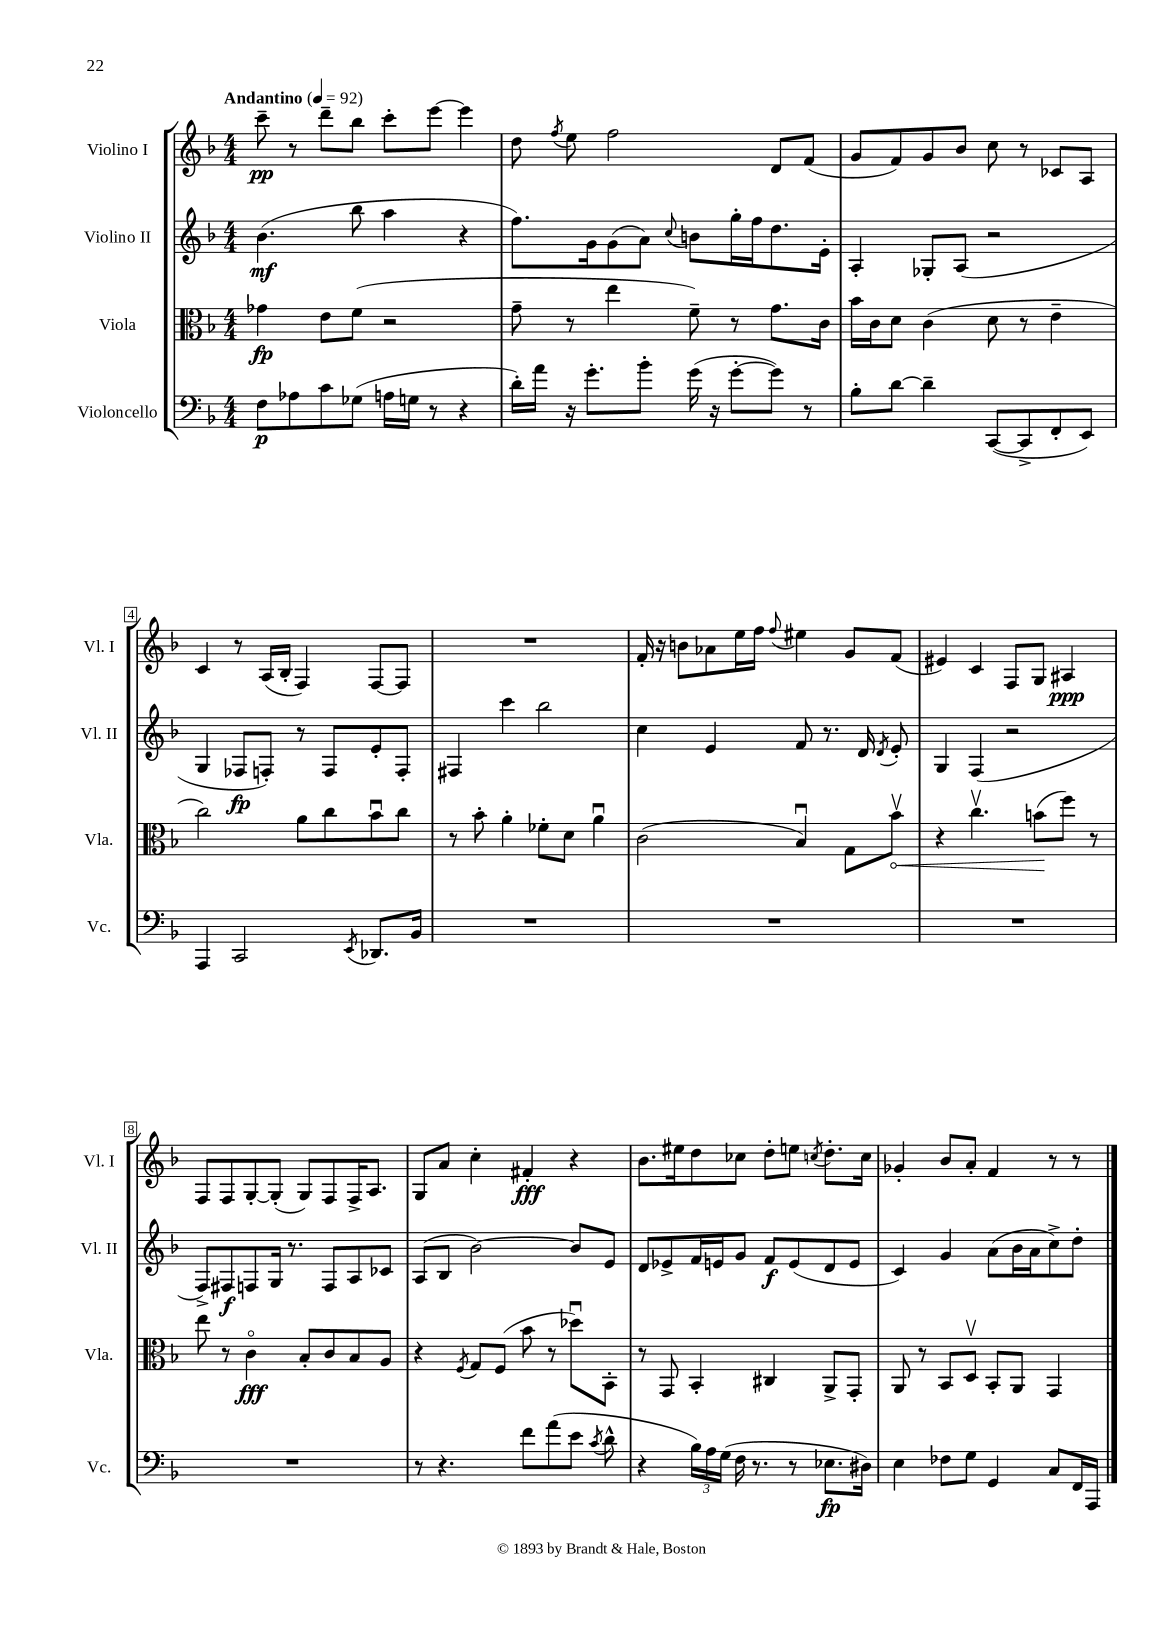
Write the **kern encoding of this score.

**kern	**kern	**kern	**kern
*staff4	*staff3	*staff2	*staff1
*clefF4	*clefC3	*clefG2	*clefG2
*k[b-]	*k[b-]	*k[b-]	*k[b-]
*M4/4	*M4/4	*M4/4	*M4/4
*MM92	*MM92	*MM92	*MM92
8F	4g-	(4.b-	8ccc~
8A-	.	.	8r
8c	8e	.	8ddd~
(8G-	(8f	8bb-	8bb-
16A	2r	4aa	8ccc'
16G	.	.	.
8r	.	.	[8eee
4r	.	4r	4eee]
=	=	=	=
16d')	8g~	8.ff)	8dd
16a	.	.	.
.	.	.	8qff
16r	8r	.	8ee
8.g'	.	16g	.
.	4ee	(8g	2ff
8b-'	.	8a)	.
.	.	8qqcc	.
(16g	8f~)	8b	.
16r	.	.	.
[8g'	8r	16gg'	.
.	.	16ff	.
8g])	8.g	8.dd	8d
8r	.	.	(8f
.	16c	16e'	.
=	=	=	=
8B-'	16b-	4A'	8g
.	16c	.	.
[8d	8d	.	8f)
4d~]	(4c	8G-'	8g
.	.	(8A	8b-
([8CC	8d	2r	8cc
8CC^]	8r	.	8r
8FF'	4e~	.	8c-
8EE)	.	.	8A
=	=	=	=
4AAA	2cc)	4G	4c
2CC	.	8F-	8r
.	.	8F')	(16A
.	.	.	16B-'
.	8a	8r	4F)
.	8cc	8F	.
8qEE	.	.	.
8.DD-	8b-u	8e'	[8F
.	8cc	8F'	8F]
16BB-	.	.	.
=	=	=	=
1r	8r	4F#	1r
.	8b-'	.	.
.	4a'	4ccc	.
.	8f-'	2bb-	.
.	8d	.	.
.	4au	.	.
=	=	=	=
1r	(2c	4cc	16f'
.	.	.	16r
.	.	.	8b
.	.	4e	8a-
.	.	.	16ee
.	.	.	16ff
.	.	.	8qqff
.	4B-u)	8f	4ee#
.	.	8.r	.
.	8G	.	8g
.	.	16d	.
.	.	8qd	.
.	8b-v	8e'	(8f
=	=	=	=
1r	4r	4G	4e#)
.	4.ccv	(4F	4c
.	.	2r	8F
.	(8b	.	8G
.	8ff)	.	4A#
.	8r	.	.
=	=	=	=
1r	8ee	8F^)	8F
.	8r	8F#	8F
.	4co	8F	[8G'
.	.	16G	(8G']
.	.	8.r	.
.	8B-'	.	8G)
.	8c	8F	8F
.	8B-	8A	16F^
.	.	.	8.A
.	8A	8c-	.
=	=	=	=
8r	4r	(8A	8G
4.r	.	8B-	8a
.	8qF	.	.
.	8G	[2b-)	4cc'
.	(8F	.	.
8f	8b-	.	4f#'
(8a	8r	.	.
8e	8dd-u)	8b-]	4r
8qc	.	.	.
8d^^	8BB-'	8e	.
=	=	=	=
4r	8r	8d	8.b-
.	8GG	8e-^	.
.	.	.	16ee#
24B-)	4BB-'	16f	8dd
24A	.	.	.
.	.	16e	.
(24G	.	.	.
16F	.	8g	8cc-
8.r	.	.	.
.	4C#	8f	8dd'
8r	.	(8e	8ee
.	.	.	8qcc
8.E-	8AA^	8d	8.dd'
.	8GG'	8e	.
16D#)	.	.	16cc
=	=	=	=
4E	8AA	4c)	4g-'
.	8r	.	.
8F-	8BB-	4g	8b-
8G	8Dv	.	8a'
4GG	8BB-'	(8a	4f
.	8AA	16b-	.
.	.	16a	.
8C	4GG	8cc^)	8r
16FF	.	8dd'	8r
16AAA	.	.	.
==	==	==	==
*-	*-	*-	*-
